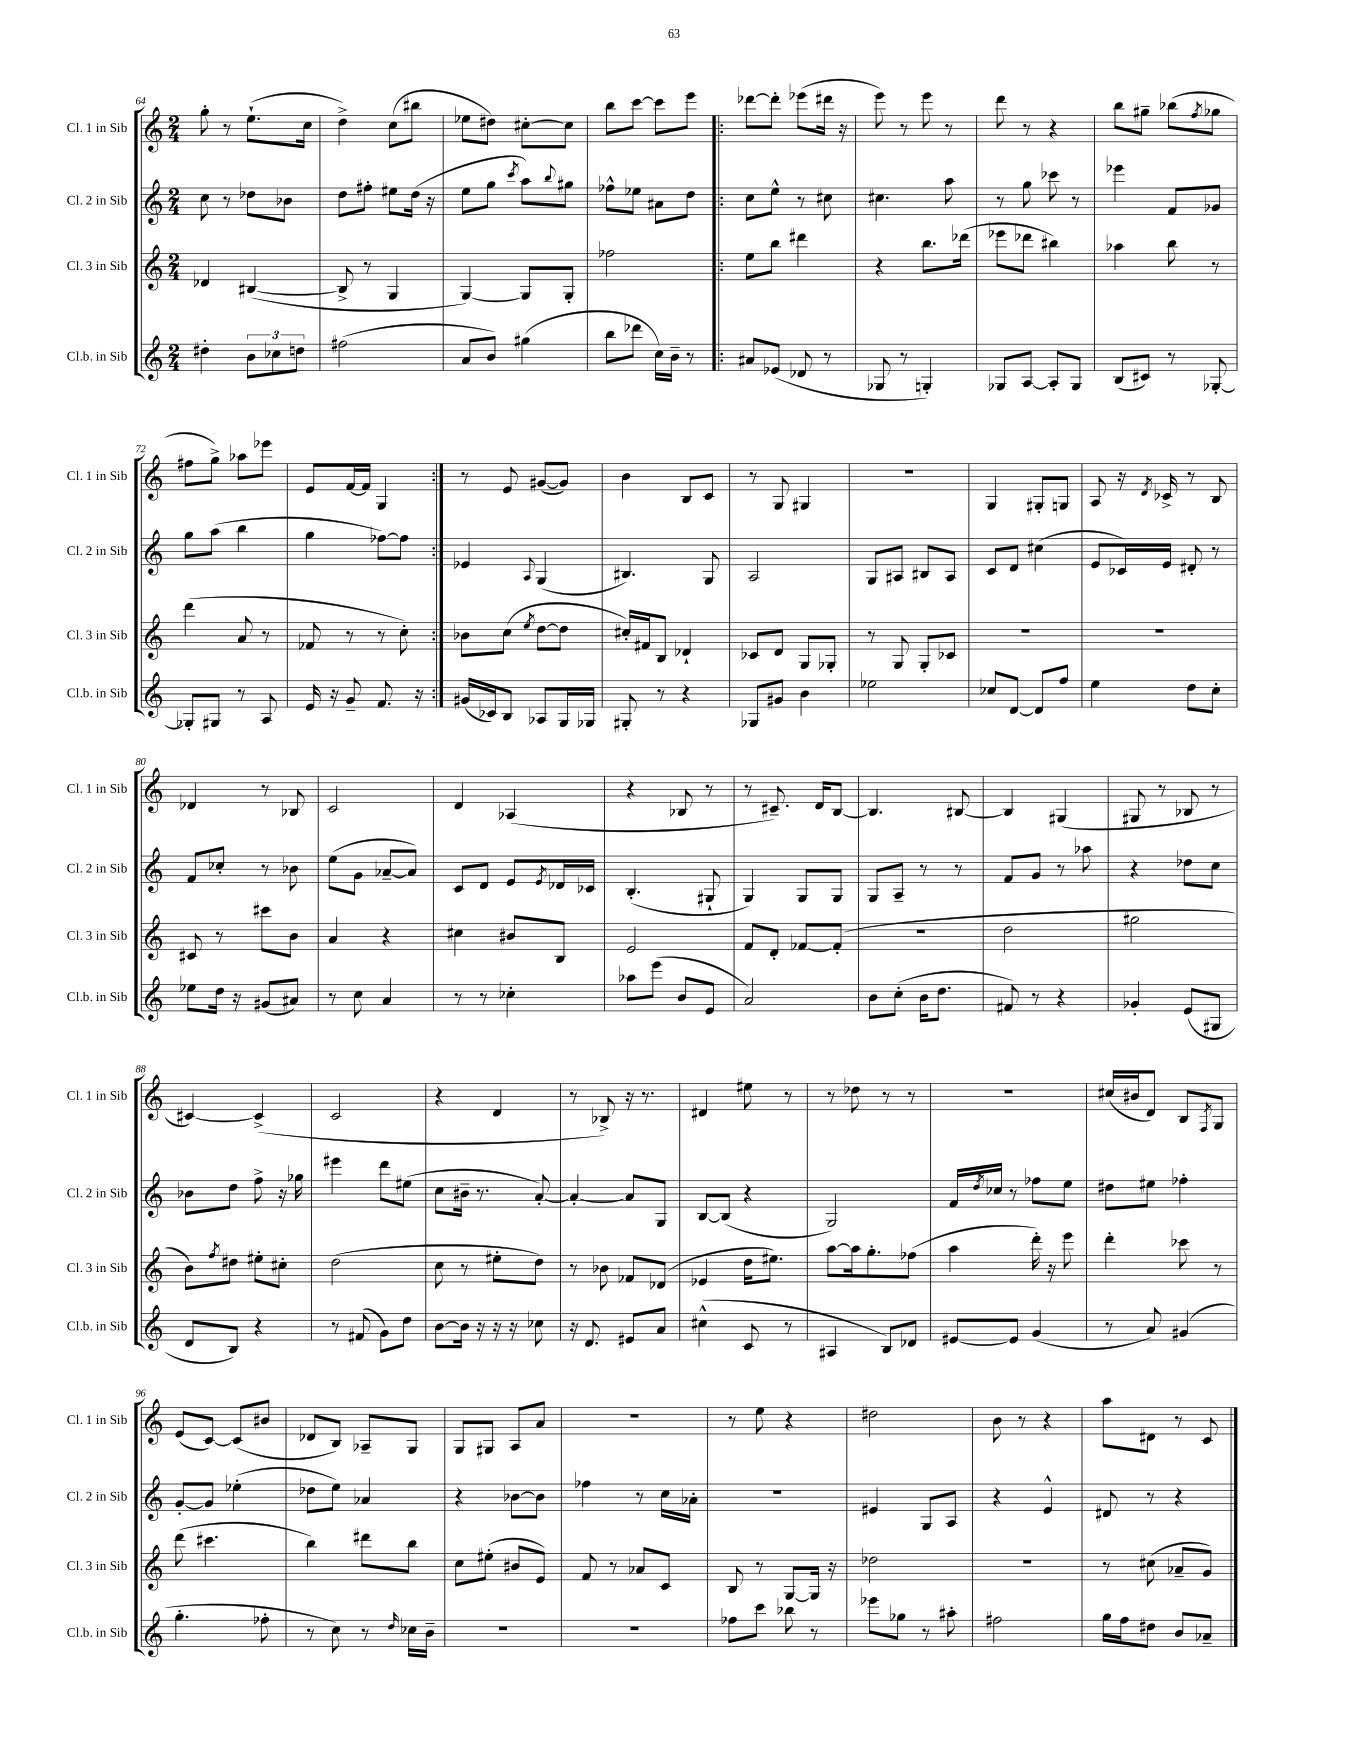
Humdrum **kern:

**kern	**kern	**kern	**kern
*staff4	*staff3	*staff2	*staff1
*clefG2	*clefG2	*clefG2	*clefG2
*k[]	*k[]	*k[]	*k[]
*M2/4	*M2/4	*M2/4	*M2/4
4dd#'	4d-	8cc	8gg'
.	.	8r	8r
12b	([4B#	8dd-	(8.ee`
12cc-	.	.	.
.	.	8b-	.
12dd	.	.	.
.	.	.	16cc
=	=	=	=
(2ff#	8B#^]	8dd	4dd^)
.	8r	8ff#'	.
.	4G	8ee#	(8cc
.	.	(16dd	8bb#
.	.	16r	.
=	=	=	=
8a	[4G)	8ee	8ee-
8b)	.	8gg	8dd#)
.	.	8qccc	.
(4gg#	8G]	8aa)	[8cc#'
.	.	8qqbb	.
.	8G'	8gg#	8cc#]
=	=	=	=
8bb	2ff-	8ff-^^	8bb
8ddd-	.	8ee-	[8ccc
16cc)	.	8a#	8ccc]
16b~	.	.	.
8r	.	8dd	8eee
=!|:	=!|:	=!|:	=!|:
8a#	8ee	8cc	[8ddd-
(8e-	8bb	8ee^^	8ddd-']
8d-	4ddd#	8r	(8eee-
8r	.	8cc#	16ddd#
.	.	.	16r
=	=	=	=
8G-	4r	4.cc#	8eee)
8r	.	.	8r
4G')	8.bb	.	8eee
.	.	8aa	8r
.	(16ddd-	.	.
=	=	=	=
8G-	8eee-	8r	8ddd
[8A	8ddd-	8gg	8r
8A']	4bb#)	8ccc-	4r
8G-	.	8r	.
=	=	=	=
(8B	4aa-	4eee-	8bb
8c#)	.	.	8gg#~
8r	8bb	8f	(8bb-
.	.	.	8qff
[8G-'	8r	8g-	8gg-
=	=	=	=
8G-']	(4ddd	8gg	8ff#
8G#	.	(8aa	8gg^)
8r	8a	4bb	8aa-
8A	8r	.	8eee-
=	=	=	=
16e	8f-	4gg	8e
16r	.	.	.
8g~	8r	.	[16f
.	.	.	16f]
8.f	8r	[8ff-)	4G
.	8cc')	8ff-]	.
16r	.	.	.
=:|!	=:|!	=:|!	=:|!
(16g#	8b-	4e-	8r
16c-)	.	.	.
8B	(8cc	.	8e
.	8qee	8qqA	.
8A-	[8dd	(4G	([8g#
16G	8dd]	.	8g#])
16G-	.	.	.
=	=	=	=
8G#'	16cc#')	4.B#)	4b
.	16f#	.	.
8r	8B	.	.
4r	4d-`	.	8B
.	.	8G	8c
=	=	=	=
8G-	8c-	2A	8r
8g#	8d	.	8G
4b	8G	.	4G#
.	8G-'	.	.
=	=	=	=
2ee-	8r	8G	2r
.	8G	8A#	.
.	8G'	8B#	.
.	8c-	8A#	.
=	=	=	=
8cc-	2r	8c	4G
[8d	.	8d	.
8d]	.	(4cc#	8G#'
8ff	.	.	8G
=	=	=	=
4ee	2r	8e	8A
.	.	16c-)	16r
.	.	.	8qd
.	.	16e	16c-^
8dd	.	8d#'	8r
8cc'	.	8r	8B
=	=	=	=
8ee-	8c#	8f	4d-
16dd	8r	8cc-'	.
16r	.	.	.
(8g#	8ccc#	8r	8r
8a#)	8b	8b-	8B-
=	=	=	=
8r	4a	(8ee	2c
8cc	.	8g	.
4a	4r	[8a-~	.
.	.	8a-])	.
=	=	=	=
8r	4cc#	8c	4d
8r	.	8d	.
4cc-'	8b#	8e	(4A-
.	.	8qe	.
.	8B	16d-	.
.	.	16c-	.
=	=	=	=
8aa-	2e	(4.B'	4r
(8eee	.	.	.
8b	.	.	8B-
8e	.	8G#`	8r
=	=	=	=
2a)	8f	4G)	8r
.	8d'	.	8.c#~)
.	[8f-	8G	.
.	.	.	16d
.	(8f-']	8G	[8B
=	=	=	=
8b	2r	8G	4.B]
(8cc'	.	8A~	.
16b	.	8r	.
8.dd	.	.	.
.	.	8r	[8B#
=	=	=	=
8f#)	2dd	8f	4B#]
8r	.	8g	.
4r	.	8r	(4G#
.	.	8aa-	.
=	=	=	=
4g-'	2gg#	4r	8G#
.	.	.	8r
(8e	.	8dd-	8B-
8G#	.	8cc	8r
=	=	=	=
8d	8b)	8b-	[4c#)
.	8qff	.	.
8B)	8dd#	8dd	.
4r	8ee#'	8ff^	(4c#^]
.	8cc#'	16r	.
.	.	16gg-	.
=	=	=	=
8r	(2dd	4eee#	2c
(8f#	.	.	.
8g)	.	8ddd	.
8dd	.	(8ee#	.
=	=	=	=
[8b	8cc	8cc	4r
16b]	8r	16b#~	.
16r	.	8.r	.
16r	8ee#'	.	4d
16r	.	.	.
8cc-	8dd)	[8a')	.
=	=	=	=
16r	8r	4a'_	8r
8.d	.	.	.
.	8b-	.	8B-^)
8e#	8f-	8a]	16r
.	.	.	8.r
8a	(8d-	8G	.
=	=	=	=
(4cc#^^	4e-	[8B	4d#
.	.	(8B]	.
8c	16dd	4r	8ee#
.	8.ee#)	.	.
8r	.	.	8r
=	=	=	=
4A#	[8aa	2G)	8r
.	16aa]	.	8dd-
.	8.gg'	.	.
8B)	.	.	8r
8d-	(8ff-	.	8r
=	=	=	=
[8e#	4aa	16f	2r
.	.	8qdd	.
.	.	16cc-	.
8e#]	.	8r	.
(4g	16ddd')	8ff-	.
.	16r	.	.
.	8eee	8ee	.
=	=	=	=
8r	4ddd'	8dd#	(16cc#
.	.	.	16b#
8a)	.	8ee#	8d)
(4g#	8ccc-	4ff-'	8B
.	.	.	8qF
.	8r	.	8G
=	=	=	=
4.gg'	(8ddd	[8g'	(8e
.	4.ccc#	8g]	[8c)
.	.	(4ee-'	(8c]
8ff-'	.	.	8b#
=	=	=	=
8r	4bb)	8dd-	8d-
8cc)	.	8ee)	8B)
8r	8ddd#	4a-	8A-~
16qqdd	.	.	.
16cc-	8bb	.	8G
16b~	.	.	.
=	=	=	=
2r	8cc	4r	8G
.	(8ee#'	.	8G#
.	8b#	[8b-	8A
.	8e)	8b-]	8a
=	=	=	=
2r	8f	4ff-	2r
.	8r	.	.
.	8a-	8r	.
.	8c	16cc	.
.	.	16a-'	.
=	=	=	=
8ff-	8B	2r	8r
8ccc	8r	.	8ee
8bb-	[8G	.	4r
8r	16G]	.	.
.	16r	.	.
=	=	=	=
8eee-	2dd-	4e#	2dd#
8gg-	.	.	.
8r	.	8G	.
8aa#'	.	8A	.
=	=	=	=
2ff#	2r	4r	8b
.	.	.	8r
.	.	4e^^	4r
=	=	=	=
16gg	8r	8d#	8aa
16ff	.	.	.
8dd#	(8cc#	8r	8d#
8b	8a-~	4r	8r
8a-~	8g)	.	8c
==	==	==	==
*-	*-	*-	*-
